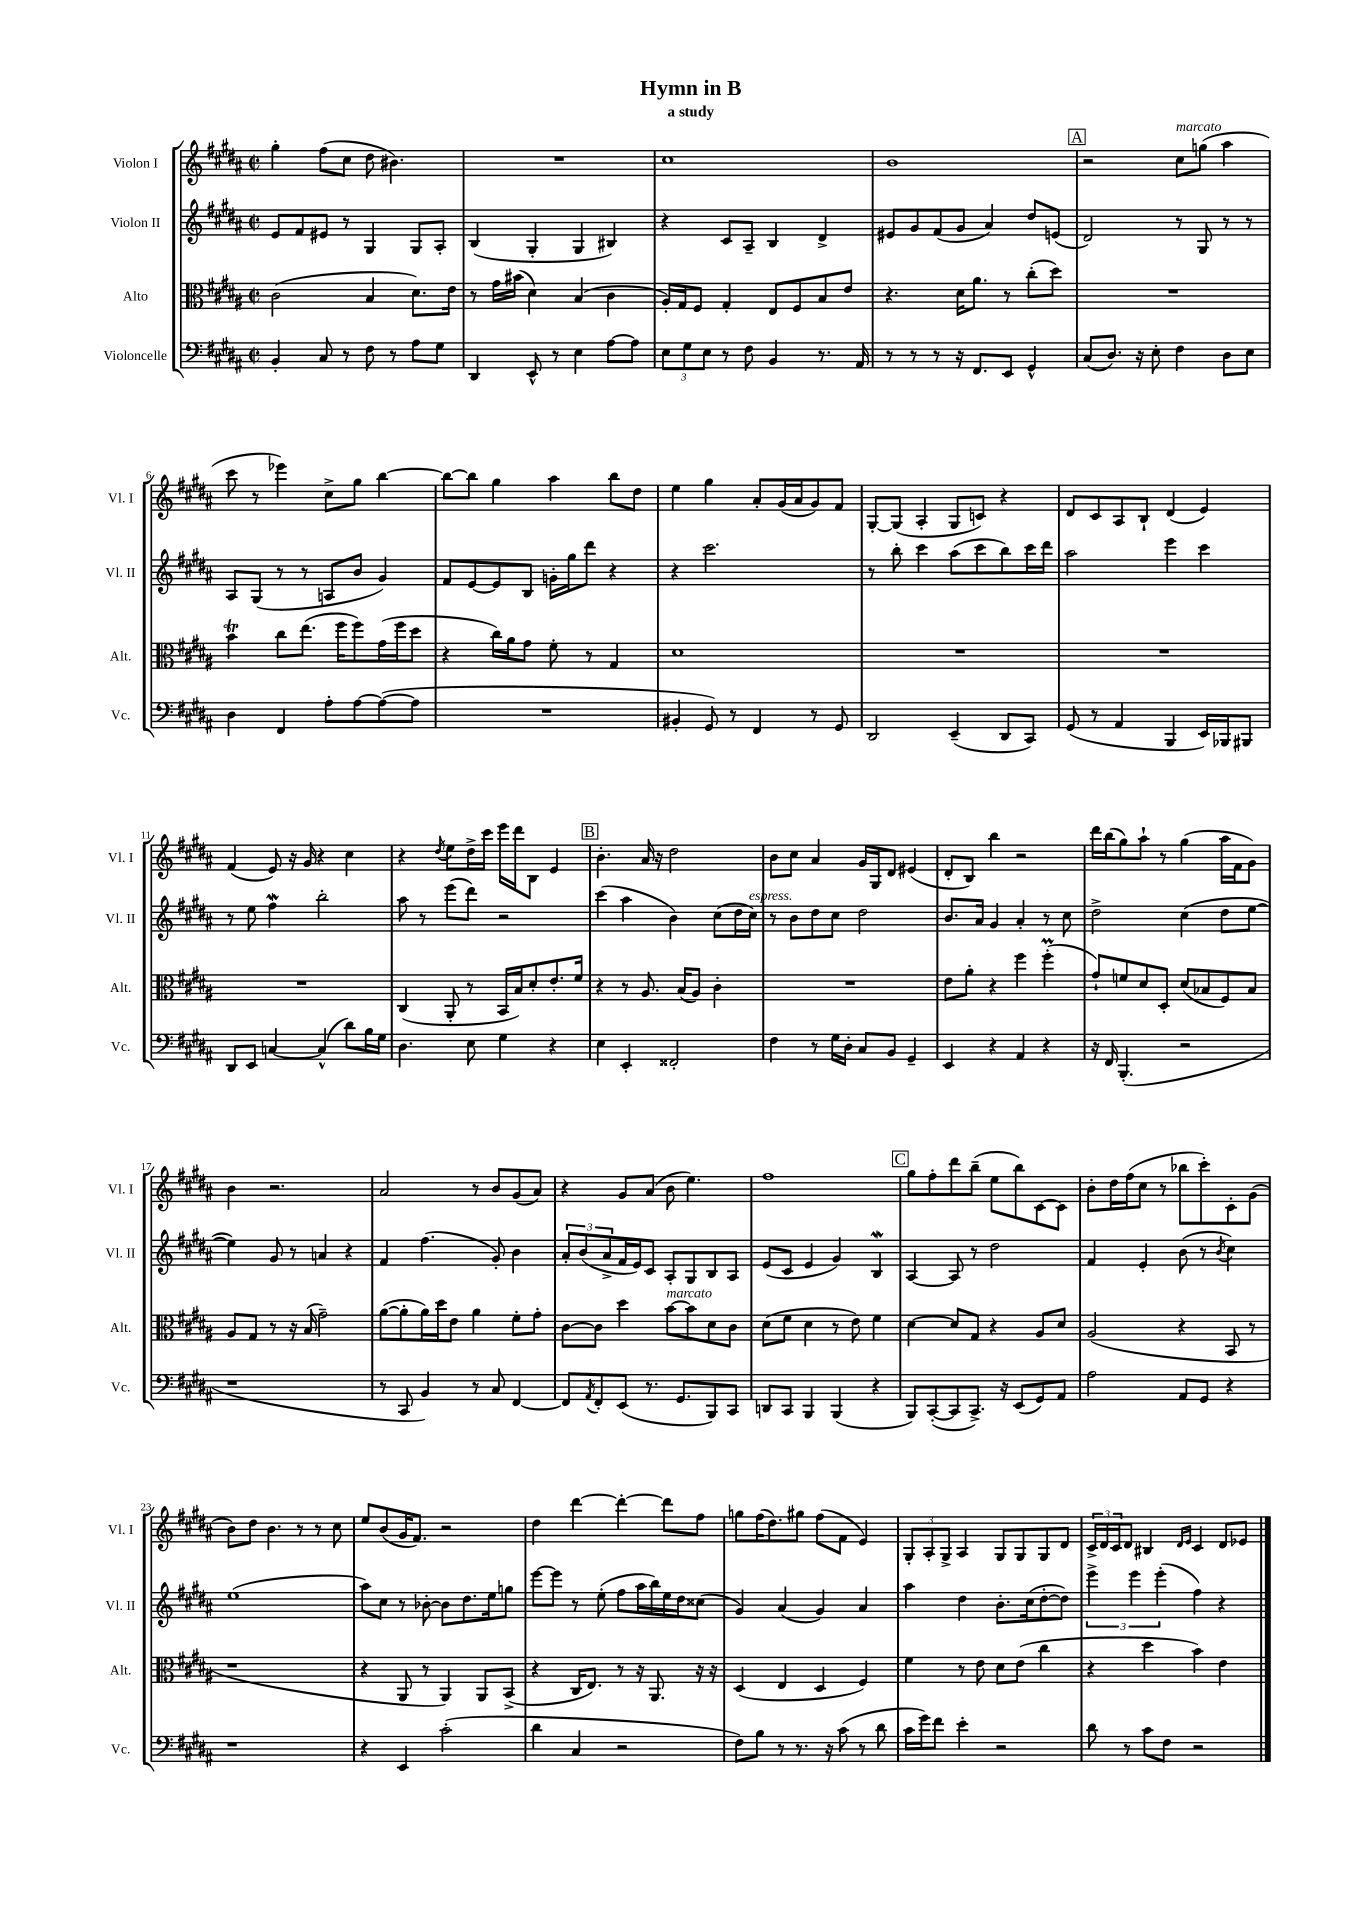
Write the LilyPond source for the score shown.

\header { title = "Hymn in B" subtitle = "a study" }
<<
\new StaffGroup <<
\new Staff = "s0" \with { instrumentName = "Violon I" shortInstrumentName = "Vl. I" } {
    \clef treble \key b \major \defaultTimeSignature \time 2/2
    gis''4-. fis''8( cis''8 dis''8 bis'4.) |
    R1 |
    cis''1 |
    b'1 |
    \mark \markup { \box "A" } r2 cis''8^\markup { \italic "marcato" } g''8( ais''4 |
    cis'''8 r8 ees'''4) cis''8-> gis''8 b''4~ |
    b''8~ b''8 gis''4 ais''4 b''8 dis''8 |
    e''4 gis''4 ais'8-. gis'16( ais'16 gis'8) fis'8 |
    gis8~-. gis8( ais4-. gis8 c'8) r4 |
    dis'8 cis'8 ais8 b8-! dis'4( e'4) |
    fis'4( e'8) r16 gis'16 r4 cis''4 |
    r4 \acciaccatura { dis''8 } e''8 dis''16-> cis'''16 e'''16 dis'''16 b8 e'4 |
    \mark \markup { \box "B" } b'4.-. ais'16 r16 dis''2 |
    b'8 cis''8 ais'4 gis'16 gis16 dis'8 eis'4( |
    dis'8-. b8) b''4 r2 |
    dis'''16 b''16( gis''8) ais''8-! r8 gis''4( ais''16 fis'16 gis'8) |
    b'4 r2. |
    ais'2 r8 b'8 gis'8( ais'8) |
    r4 gis'8 ais'8( b'8 e''4.) |
    fis''1 |
    \mark \markup { \box "C" } gis''8 fis''8-. dis'''8 b''8--( e''8 b''8) cis'8~ cis'8 |
    b'8-. dis''16 fis''16( cis''8 r8 bes''8 cis'''8-.) cis'8-. gis'8( |
    b'8) dis''8 b'4. r8 r8 cis''8 |
    e''8 b'8( gis'16 fis'8.) r2 |
    dis''4 dis'''4~ dis'''4~-. dis'''8 fis''8 |
    g''8 fis''16( dis''8.) gis''8 fis''8( fis'8 e'4) |
    \tuplet 3/2 { gis8-. ais8-. gis8-> } ais4 gis8 gis8 gis8 dis'8 |
    \tuplet 3/2 { cis'16-> dis'16 cis'16 } dis'8 bis4 \grace { dis'16 e'16 } cis'4 dis'8 ees'8 \bar "|." |
}
\new Staff = "s1" \with { instrumentName = "Violon II" shortInstrumentName = "Vl. II" } {
    \clef treble \key b \major \defaultTimeSignature \time 2/2
    e'8 fis'8 eis'8 r8 gis4 gis8 ais8-. |
    b4( gis4-. gis4 bis4) |
    r4 cis'8 ais8-- b4 dis'4-> |
    eis'8 gis'8 fis'8( gis'8 ais'4) dis''8 e'8( |
    \mark \markup { \box "A" } dis'2) r8 gis8 r8 r8 |
    ais8 gis8( r8 r8 a8 b'8 gis'4) |
    fis'8 e'8~ e'8 b8 g'16-. gis''16 dis'''8 r4 |
    r4 cis'''2. |
    r8 b''8-. cis'''4 ais''8( cis'''8 b''8) cis'''16 dis'''16 |
    ais''2 e'''4 cis'''4 |
    r8 e''8 fis''4\mordent b''2-. |
    ais''8 r8 e'''8( dis'''8) r2 |
    \mark \markup { \box "B" } cis'''4( ais''4 b'4) cis''8( dis''16 cis''16^\markup { \italic "espress." }) |
    r8 b'8 dis''8 cis''8 dis''2 |
    b'8. ais'16 gis'4 ais'4-. r8 cis''8 |
    dis''2-> cis''4( dis''8 e''8~ |
    e''4) gis'8 r8 a'4 r4 |
    fis'4 fis''4.( gis'8-.) b'4 |
    \tuplet 3/2 { ais'8-. b'8( ais'8-> } fis'16 e'16) cis'8 ais8-. gis8 b8 ais8 |
    e'8( cis'8 e'4 gis'4) b4\mordent |
    \mark \markup { \box "C" } ais4~ ais8 r8 dis''2 |
    fis'4 e'4-. b'8( r8 \acciaccatura { b'8 } cis''4) |
    e''1( |
    ais''8) cis''8 r8 bes'8~-. bes'8 dis''8. e''16 g''8 |
    e'''8~ e'''8 r8 e''8-.( fis''8 ais''16 b''16) e''16 dis''16 cisis''8( |
    gis'4) ais'4( gis'4) ais'4 |
    ais''4 dis''4 b'8.-. cis''16( dis''8~-. dis''8) |
    \tuplet 3/2 { e'''4-> e'''4 e'''4-.( } fis''4) r4 \bar "|." |
}
\new Staff = "s2" \with { instrumentName = "Alto" shortInstrumentName = "Alt." } {
    \clef alto \key b \major \defaultTimeSignature \time 2/2
    cis'2( b4 dis'8.) e'16 |
    r8 gis'16 bis'16( dis'4) b4( cis'4 |
    ais16-.) gis16 fis8 gis4-. e8 fis8 b8 e'8 |
    r4. dis'16 ais'8. r8 cis''8-.( dis''8) |
    \mark \markup { \box "A" } R1 |
    b'4\trill cis''8 e''8.( fis''16 fis''8) gis'16( fis''16 dis''8 |
    r4 cis''16) ais'16 gis'8 fis'8-. r8 gis4 |
    dis'1 |
    R1 |
    R1 |
    R1 |
    cis4( ais,8-. r8 b,16 b16) dis'8-. e'8.-. fis'16 |
    \mark \markup { \box "B" } r4 r8 ais8. b16( ais8) cis'4-. |
    R1 |
    e'8 ais'8-. r4 fis''4 fis''4-.\prall( |
    gis'8-!) f'8 dis'8 dis8-. dis'8( bes8 fis8) bes8 |
    ais8 gis8 r8 r16 b16( gis'2--) |
    ais'8~( ais'8-. ais'16) dis''16 e'8 ais'4 fis'8-. gis'8-. |
    cis'8~ cis'8 dis''4 b'8~^\markup { \italic "marcato" } b'8 dis'8 cis'8 |
    dis'8( fis'8 dis'4 r8 e'8) fis'4 |
    \mark \markup { \box "C" } dis'4~ dis'8 gis8 r4 ais8 dis'8 |
    ais2( r4 b,8 r8 |
    r1 |
    r4 ais,8 r8 ais,4) ais,8 b,8->( |
    r4 cis16 e8.) r8 r16 ais,8. r16 r16 |
    dis4( e4 dis4 fis4) |
    fis'4 r8 e'8 dis'8 e'8( cis''4 |
    r4 dis''4 b'4) e'4 \bar "|." |
}
\new Staff = "s3" \with { instrumentName = "Violoncelle" shortInstrumentName = "Vc." } {
    \clef bass \key b \major \defaultTimeSignature \time 2/2
    b,4-. cis8 r8 fis8 r8 ais8 gis8 |
    dis,4 e,8-^ r8 e4 ais8~ ais8 |
    \tuplet 3/2 { e8 gis8 e8 } r8 fis8 b,4 r8. ais,16 |
    r8 r8 r8 r16 fis,8. e,8 gis,4-^ |
    \mark \markup { \box "A" } cis8( dis8.) r16 e8-. fis4 dis8 e8 |
    dis4 fis,4 ais8-. ais8~ ais8~( ais8 |
    R1 |
    bis,4-. gis,8) r8 fis,4 r8 gis,8 |
    dis,2 e,4--( dis,8 cis,8) |
    gis,8( r8 ais,4 b,,4 e,16) bes,,16 bis,,8 |
    dis,8 e,8 c4~ c4-^( dis'8) b16 gis16 |
    dis4. e8 gis4 r4 |
    \mark \markup { \box "B" } e4 e,4-. fisis,2-. |
    fis4 r8 gis16 dis16-. cis8 b,8 gis,4-- |
    e,4 r4 ais,4 r4 |
    r16 fis,16 b,,4.-.( r2 |
    r1 |
    r8 cis,8 b,4) r8 cis8 fis,4~ |
    fis,8 \acciaccatura { ais,8 } fis,8-. e,8( r8. gis,8. b,,8) cis,8 |
    d,8 cis,8 b,,4 b,,4( r4 |
    \mark \markup { \box "C" } b,,8) cis,8~-.( cis,8 cis,8.->) r16 e,8( gis,8) ais,8 |
    ais2 ais,8 gis,8 r4 |
    r1 |
    r4 e,4 cis'2-.( |
    dis'4 cis4 r2 |
    fis8) b8 r8 r8. r16 cis'8( r8 dis'8 |
    cis'16 gis'16) fis'8 e'4-. r2 |
    dis'8 r8 cis'8 fis8 r2 \bar "|." |
}
>>
>>
